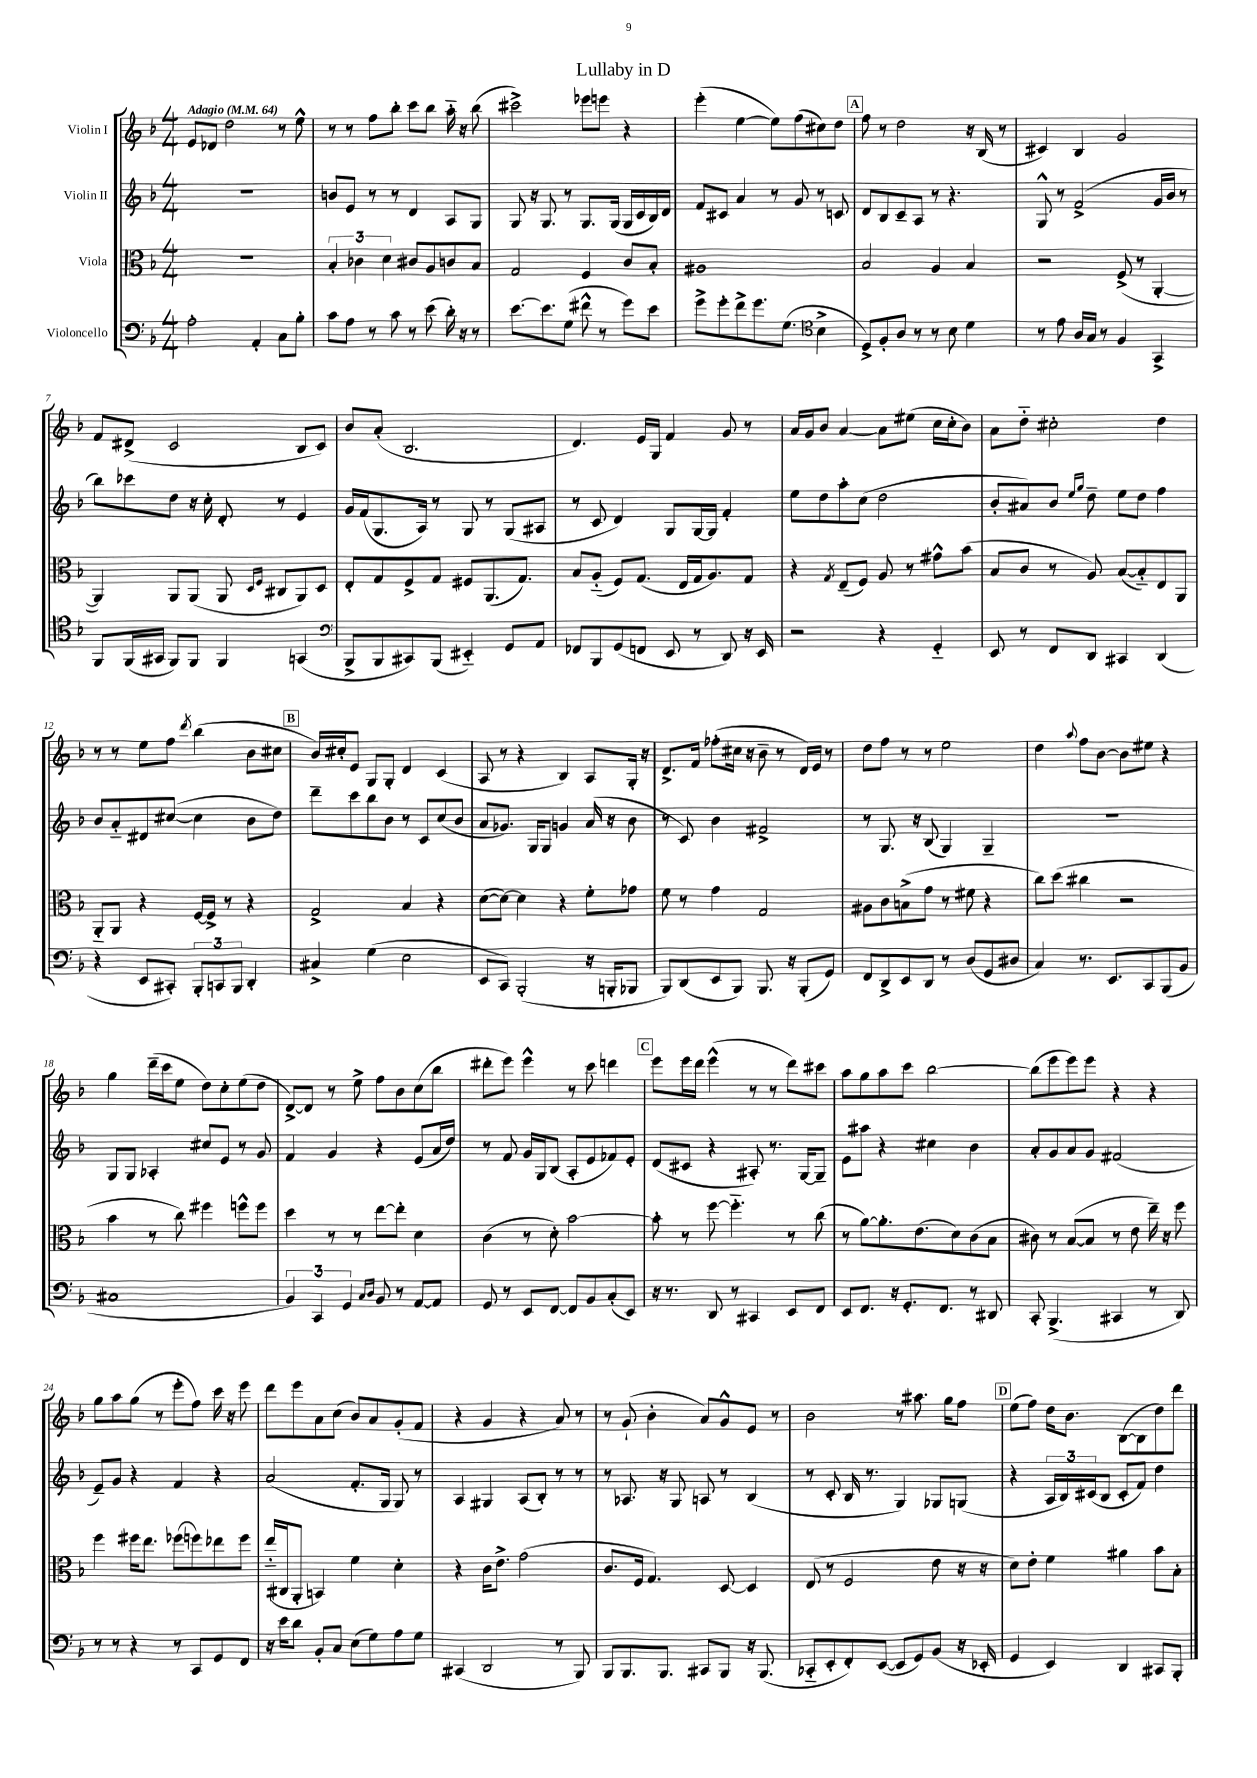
\header { title = "Lullaby in D" }
<<
\new StaffGroup <<
\new Staff = "s0" \with { instrumentName = "Violin I" } {
    \clef treble \key f \major \numericTimeSignature \time 4/4 \tempo "Adagio" 4 = 64
    e'8 des'8 d''2 r8 e''8-^ |
    r8 r8 f''8 bes''8-. c'''8 bes''8 a''16-_ r16 bes''8( |
    cis'''2->) ees'''8 e'''8 r4 |
    e'''4-.( e''4~ e''8) f''8( cis''8) d''8 |
    \mark \markup { \box "A" } f''8 r8 d''2 r16 bes16( r8 |
    cis'4) bes4 g'2 |
    f'8 dis'8->( c'2 bes8 c'8) |
    bes'8 a'8-.( bes2. |
    d'4.) e'16 g16 f'4 g'8 r8 |
    a'16 g'16 bes'8 a'4~ a'8 eis''8( c''16 c''16-. bes'8) |
    a'8 d''8-_ cis''2-. d''4 |
    r8 r8 e''8 f''8 \acciaccatura { d'''8 } bes''4( bes'8 cis''8 |
    \mark \markup { \box "B" } bes'16) cis''16-. e'8 g8 g8-. d'4 c'4( |
    a8 r8 r4 bes4) a8 g16-. r16 |
    d'8.-> f'16 fes''8-.( cis''16 r16 bes'8-- r8 d'16) e'16 r8 |
    d''8 f''8 r8 r8 e''2 |
    d''4 \appoggiatura { a''8 } f''8 bes'8~ bes'8 eis''8 r4 |
    g''4 d'''16--( c'''16 e''8 d''8) c''8-. e''8( d''8 |
    d'8~->) d'8 r8 e''8-> f''8 bes'8 c''8( bes''8 |
    dis'''8-. e'''8) e'''4-^ r8 c'''8 d'''4 |
    \mark \markup { \box "C" } e'''8 e'''16 d'''16 e'''4-^( r8 r8 d'''8) cis'''8 |
    a''8 g''8 a''8 c'''8 bes''2~ |
    bes''8( e'''8 e'''8) e'''8 r4 r4 |
    g''8 a''8 g''8( r8 e'''8-. f''8) c'''16 r16 e'''8 |
    d'''8 e'''8 a'8 c''8( bes'8) a'8 g'8-.( f'8 |
    r4 g'4 r4 a'8) r8 |
    r8 g'8-!( bes'4-. a'8) g'8-^ e'8 r8 |
    bes'2 r8 ais''8. g''16 f''8 |
    \mark \markup { \box "D" } e''8( f''8) d''16 bes'8. bes8~( bes8 d''8) d'''8 \bar "|." |
}
\new Staff = "s1" \with { instrumentName = "Violin II" } {
    \clef treble \key f \major \numericTimeSignature \time 4/4
    R1 |
    b'8 e'8 r8 r8 d'4 a8 g8 |
    g8 r16 g8. r8 g8. g16( g16 c'16 bes16) d'16 |
    f'8 cis'8 a'4 r8 g'8 r8 c'8 |
    \mark \markup { \box "A" } d'8 bes8 c'8-- a8 r8 r4. |
    g8-^ r8 f'2->( g'16 bes'16 r8 |
    bes''8) ces'''8 d''8 r16 c''16-. d'8-. r8 e'4 |
    g'16 f'16( g8. a16) r8 g8 r8 g8( ais8 |
    r8 c'8 d'4) g8 g16~ g16 f'4-. |
    e''8 d''8 a''8-. c''8( d''2 |
    bes'8-. ais'8) bes'8 \grace { e''16 g''16 } d''8-- e''8 d''8 f''4 |
    bes'8 a'8-_ dis'8 cis''8~( cis''4 bes'8 d''8) |
    \mark \markup { \box "B" } d'''8-- c'''8 bes''8 bes'8 r8 c'8 c''8( bes'8 |
    a'8 ges'8.) g16 g8 g'4 a'16( r16 bes'8 |
    r8 c'8) bes'4 fis'2-> |
    r8 g8. r16 bes8( g4) g4-- |
    r1 |
    g8 g8 aes4-. cis''8 e'8 r8 g'8 |
    f'4 g'4 r4 e'8( a'16 d''16) |
    r8 f'8 g'16 g16 bes8( a8-. e'8 fes'8) e'8-. |
    \mark \markup { \box "C" } d'8( cis'8 r4 ais8-.) r8. g16~ g8-- |
    e'8 ais''8 r4 cis''4 bes'4 |
    a'8-. g'8 a'8 g'8 fis'2( |
    e'8--) g'8 r4 f'4 r4 |
    a'2( f'8.-. g16 g8) r8 |
    a4 gis4 a8( bes8-.) r8 r8 |
    r8 aes8. r16 g8 a8 r8 bes4( |
    r8 c'8-. bes16 r8. g4) ges8 g8( |
    \mark \markup { \box "D" } r4 \tuplet 3/2 { a16 bes16) cis'16( } bes8 cis'8-. f'8) d''4 \bar "|." |
}
\new Staff = "s2" \with { instrumentName = "Viola" } {
    \clef alto \key f \major \numericTimeSignature \time 4/4
    R1 |
    \tuplet 3/2 { bes4-. ces'4 d'4 } cis'8 a8 c'8 bes8 |
    g2 f4 c'8 bes8-. |
    ais1 |
    \mark \markup { \box "A" } bes2 a4 bes4 |
    r2 f8->( r8 a,4~-. |
    a,4) a,8 a,8( a,8 \grace { d16 f16 } cis8 a,8) d8 |
    e8-. g8 f8-> g8 fis8 a,8.( g8.) |
    bes8 a8-_( f8) g8.( e16 g16 a8.) g8 |
    r4 \acciaccatura { g8 } e8--( f8) a8 r8 gis'8-^ bes'8( |
    bes8 c'8 r8 a8) bes8~( bes8-_) e8 a,8 |
    a,8-_ a,8 r4 f16~ f16-> r8 r4 |
    \mark \markup { \box "B" } g2-> bes4 r4 |
    d'8~( d'8~) d'4 r4 f'8-. ges'8 |
    f'8 r8 g'4 g2 |
    ais8 c'8 b8->( g'8 r8 fis'8 r4 |
    c''8) d''8( cis''4 r2 |
    bes'4 r8 c''8) fis''4 f''8-^ f''8 |
    d''4 r8 r8 e''8~ e''8-. d'4 |
    c'4( r8 d'8-.) bes'2~ |
    \mark \markup { \box "C" } bes'8-. r8 f''8~ f''4.-_ r8 c''8( |
    r8 a'8~) a'8.-. e'8.( d'8) c'8( bes8 |
    cis'8) r8 bes8~( bes8 r8 e'8 e''16--) r16 f''8 |
    f''4 fis''16 e''8. fes''8( f''8) ees''8 f''8 |
    e''16-_( cis16 a,8-. b,4) f'4 d'4-. |
    r4 c'16 e'8.-> g'2( |
    c'8. f16 g4.) d8~ d4 |
    e8( r8 f2 e'8 r16 r16 |
    \mark \markup { \box "D" } d'8) e'8-. f'4 ais'4 bes'8 bes8-. \bar "|." |
}
\new Staff = "s3" \with { instrumentName = "Violoncello" } {
    \clef bass \key f \major \numericTimeSignature \time 4/4
    a2-. a,4-. c8 bes8-. |
    c'8 a8 r8 c'8 r8 e'8( d'16-.) r16 r8 |
    e'8.~ e'8. g8( fis'8-^ r8 g'8) e'8 |
    g'8-> g'8-. f'8-> g'8. g8.( \clef tenor bes4-> |
    \mark \markup { \box "A" } d8->) f8-. a8 r8 r8 bes8 d'4 |
    r8 e'8 a16 g16 r8 f4 g,4-> |
    f,8 f,16( gis,16 f,8) f,8 f,4 g,4( |
    \clef bass bes,,8-> bes,,8 cis,8) bes,,8( eis,4-_) g,8 a,8 |
    fes,8 bes,,8 g,8( f,8 e,8 r8 d,8) r16 e,16 |
    r2 r4 g,4-_ |
    e,8 r8 f,8 d,8 cis,4 d,4( |
    r4 e,8 cis,8-.) \tuplet 3/2 { bes,,8-. c,8 bes,,8 } d,4-. |
    \mark \markup { \box "B" } cis4-> g4( e2 |
    e,8 c,8) bes,,2-.( r16 b,,16-. bes,,8 |
    bes,,8) d,8( e,8 bes,,8) bes,,8. r16 bes,,8-.( g,8) |
    f,8 d,8-> e,8 d,8 r8 d8( g,8 dis8 |
    c4) r8. e,8. c,8 bes,,8( bes,8 |
    cis1 |
    \tuplet 3/2 { bes,4) c,4 g,4 } \grace { c16 d16 } bes,8 r8 a,8~ a,8 |
    g,8 r8 e,8 f,8~ f,8 bes,8 c8-.( e,8) |
    \mark \markup { \box "C" } r16 r8. d,8 r8 cis,4 e,8 f,8 |
    e,8 f,8. r16 g,8.-. f,8. r8 dis,8 |
    c,8-. bes,,4.->( cis,4 r8 d,8) |
    r8 r8 r4 r8 c,8 g,8 f,8 |
    r16 e'16 d'8 bes,8-. c8 e8( g8) a8 g8 |
    cis,4( d,2 r8 bes,,8) |
    bes,,8 bes,,8. bes,,8. cis,8 bes,,8 r16 bes,,8.( |
    ces,8-_ e,8-. f,8-.) e,8~( e,8 g,8) bes,8( r16 ees,16-. |
    \mark \markup { \box "D" } g,4 e,4) d,4 cis,8 bes,,8-. \bar "|." |
}
>>
>>
